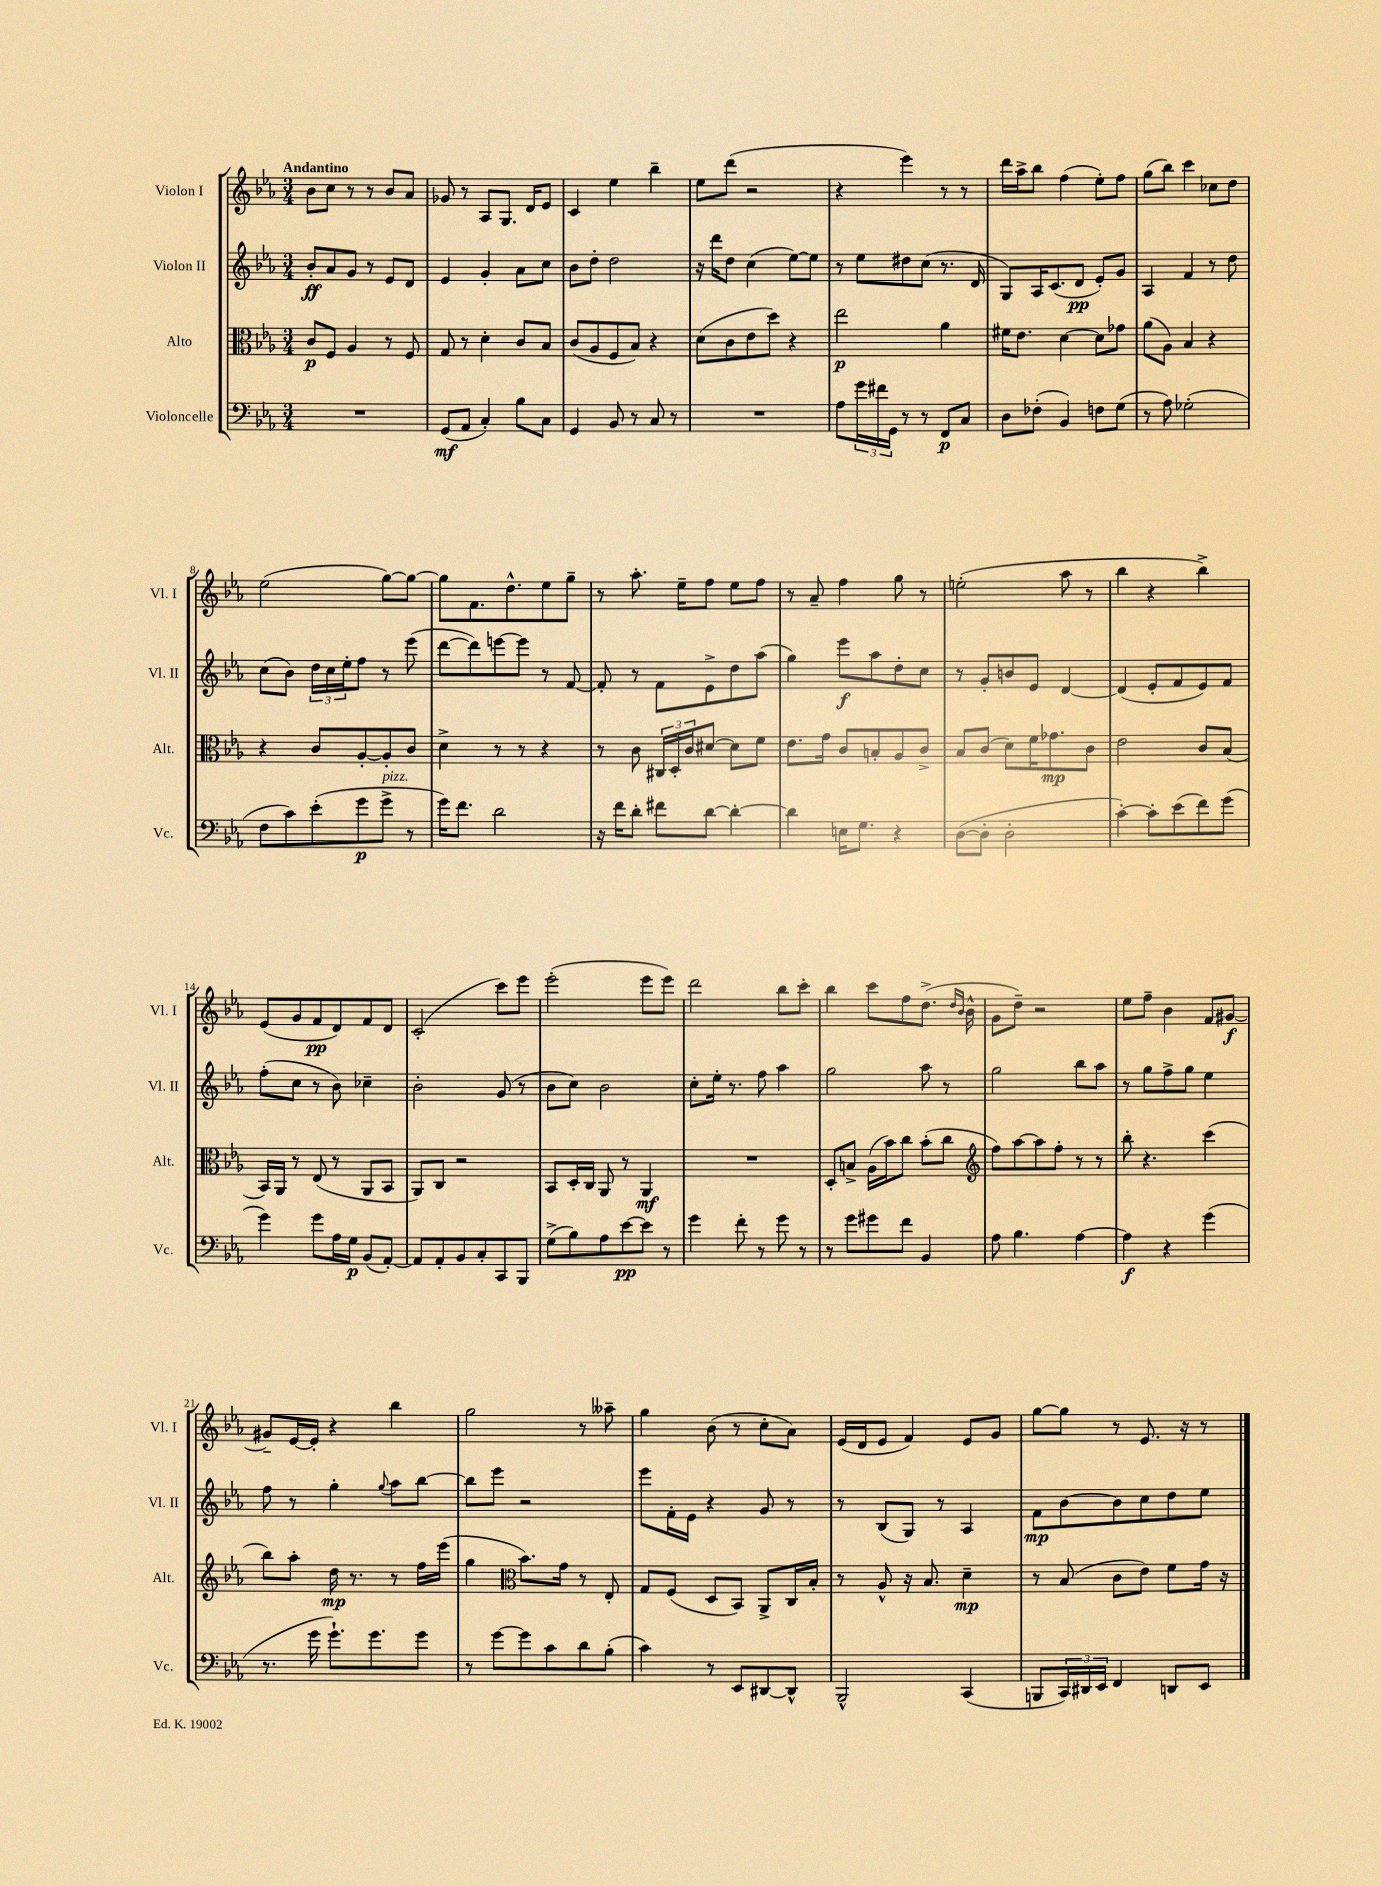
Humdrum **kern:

**kern	**kern	**kern	**kern
*staff4	*staff3	*staff2	*staff1
*clefF4	*clefC3	*clefG2	*clefG2
*k[b-e-a-]	*k[b-e-a-]	*k[b-e-a-]	*k[b-e-a-]
*M3/4	*M3/4	*M3/4	*M3/4
2.r	8c	8b-'	8b-
.	8F	8a-	8cc
.	4A-	8g	8r
.	.	8r	8r
.	8r	8e-	8b-
.	8F	8d	8a-
=	=	=	=
(8GG	8G	4e-	8g-
8AA-	8r	.	8r
4C')	4d'	4g'	8A-
.	.	.	8.G
8B-	8c	8a-	.
.	.	.	16d
8C	8B-	8cc	8e-
=	=	=	=
4GG	(8c	8b-	4c
.	8A-	8dd'	.
8BB-	8F	2dd	4ee-
8r	8B-)	.	.
8C	4r	.	4bb-~
8r	.	.	.
=	=	=	=
2.r	(8d	16r	8ee-
.	.	16ddd	.
.	8c	8dd	(8ddd
.	8e-	(4cc	2r
.	8dd)	.	.
.	4r	[8ee-)	.
.	.	8ee-]	.
=	=	=	=
8A-	2ee-	8r	4r
24g	.	8ee-	.
24f#	.	.	.
24GG	.	.	.
8r	.	8dd#	4eee-)
8r	.	(8cc	.
8FF	4a-	8.r	8r
8C	.	.	8r
.	.	16d	.
=	=	=	=
8D	16f#	8G)	16ddd
.	8.e-	.	16aa-^
(8F-'	.	16A-	8bb-
.	.	(8.c	.
4BB-)	[4d	.	(4ff
.	.	8d	.
8F	8d]	8e-')	8ee-')
(8G	8g-	8g	8ff
=	=	=	=
8r	(8a-	4A-	(8gg
8A-)	8A-)	.	8bb-)
(2G-'	4B-	4f	4ccc
.	4r	8r	8cc-
.	.	8dd	8dd
=	=	=	=
8F	4r	(8cc	(2ee-
8c)	.	8b-)	.
(8e-'	8c	24dd	.
.	.	24cc	.
.	.	24ee-'	.
8g	[8A-'	8ff	.
8g^	8A-']	8r	[8gg)
8r	8c	(8eee-	8gg_
=	=	=	=
16g)	4d^	[8ddd	8gg]
8.f	.	.	.
.	.	8ddd])	8.f
2d	8r	[8eee	.
.	.	.	8.dd^^
.	8r	8eee]	.
.	4r	8r	8ee-
.	.	[8f	8gg~
=	=	=	=
16r	8r	8f']	8r
16f	.	.	.
8d'	8c	8r	8.aa-'
8f#	24C#	8f	.
.	24D'	.	.
.	.	.	16ee-~
.	24c	.	.
[8d	[8d#	8e-^	8ff
4d'_	8d#]	8dd	8ee-
.	8f	(8aa-	8ff
=	=	=	=
4d]	8.e-	4gg)	8r
.	.	.	8a-~
.	16g	.	.
16E	8c	8eee-	4ff
8.G	.	.	.
.	8B'	8aa-	.
4r	8A-	8dd'	8gg
.	8c^	8cc	8r
=	=	=	=
([8D	8B-	8r	(2ee'
8D']	(8c	8g'	.
2D'	8d)	8b	.
.	16f	8e-	.
.	8.g-	.	.
.	.	[4d	8aa-
.	8c	.	8r
=	=	=	=
[4c')	2e-	(4d]	4bb-
8c']	.	8e-'	4r
(8e-	.	8f	.
8f)	8c	8e-)	4bb-^)
(8g	(8B-	8f	.
=	=	=	=
4g)	16BB-)	(8ff'	(8e-
.	16AA-	.	.
.	8r	8cc	8g
8g	(8E-	8r	8f
16A-	8r	8b-)	8d)
16G	.	.	.
(8BB-	8AA-	4cc-~	8f
[8AA-')	8BB-	.	8d
=	=	=	=
8AA-]	8AA-)	2b-'	(2c'
8AA-'	8C	.	.
8BB-	2r	.	.
8C'	.	.	.
8CC	.	(8g	8ccc)
8BBB-	.	8r	8eee-
=	=	=	=
(8G^	8BB-	8b-	(2eee-'
8B-)	16D'	8cc)	.
.	16C	.	.
8A-	8AA-	2b-	.
[8e-	8r	.	.
8e-]	4AA-	.	8eee-
8r	.	.	8eee-)
=	=	=	=
4g	2.r	8cc'	2ddd
.	.	16ee-'	.
.	.	8.r	.
8f'	.	.	.
8r	.	8ff	.
8g	.	4aa-	8bb-
8r	.	.	8ccc'
=	=	=	=
8r	8D'	2gg	4bb-
8g	8B^	.	.
8g#	(16A-	.	8ccc
.	16b-)	.	.
8f	8cc	.	8ff
4BB-	(8b-'	8aa-	(8.dd^
.	8cc	8r	.
.	.	.	16qqdd
.	.	.	16qqb-
.	.	.	16b-^^
=	=	=	=
*	*clefG2	*	*
8A-	8ff)	2gg	8g
4.B-	[8aa-	.	8dd~)
.	8aa-]	.	2r
.	8ff'	.	.
[4A-	8r	8bb-	.
.	8r	8aa-	.
=	=	=	=
4A-]	8bb-'	8r	8ee-
.	4.r	8gg	8ff~
4r	.	8ff^	4b-
.	.	8gg	.
(4g	(4ccc	4ee-	8f
.	.	.	[8g#
=	=	=	=
8.r	8bb-)	8ff	8g#~]
.	8aa-'	8r	[16e-
16g	.	.	16e-']
8.g`)	16dd	4gg'	4r
.	8.r	.	.
8.g	.	.	.
.	.	8qqgg	.
.	8r	8aa-	4bb-
8g	16ff	[8bb-	.
.	(16eee-	.	.
=	=	=	=
8r	4gg	8bb-]	2gg
[8g	.	8eee-	.
*	*clefC3	*	*
8g]	8.b-)	2r	.
8c	.	.	.
.	16g	.	.
8d	8r	.	8r
(8B-'	8E-'	.	8aa--~
=	=	=	=
4c)	8G	8eee-	4gg
.	(8F	16f'	.
.	.	16e-	.
8r	8D	4r	(8b-
8EE-	8BB-)	.	8r
[8DD#	8AA-^	8g	8cc'
8DD#^^]	16C	8r	8a-)
.	16B-'	.	.
=	=	=	=
2BBB-^^	8r	8r	(16e-
.	.	.	16d
.	8A-^^	(8B-	8e-
.	16r	8G)	4f)
.	8.B-	.	.
.	.	8r	.
(4CC	4d~	4A-	8e-
.	.	.	8g
=	=	=	=
8BBB	8r	8f	[8gg
24CC)	(8B-	[8b-	8gg]
24DD#	.	.	.
24EE-	.	.	.
4FF	8c	8b-]	8r
.	8e-)	8cc	8.e-
8DD	8f	8dd	.
.	.	.	16r
8EE-	16g	8ee-	8r
.	16r	.	.
==	==	==	==
*-	*-	*-	*-
